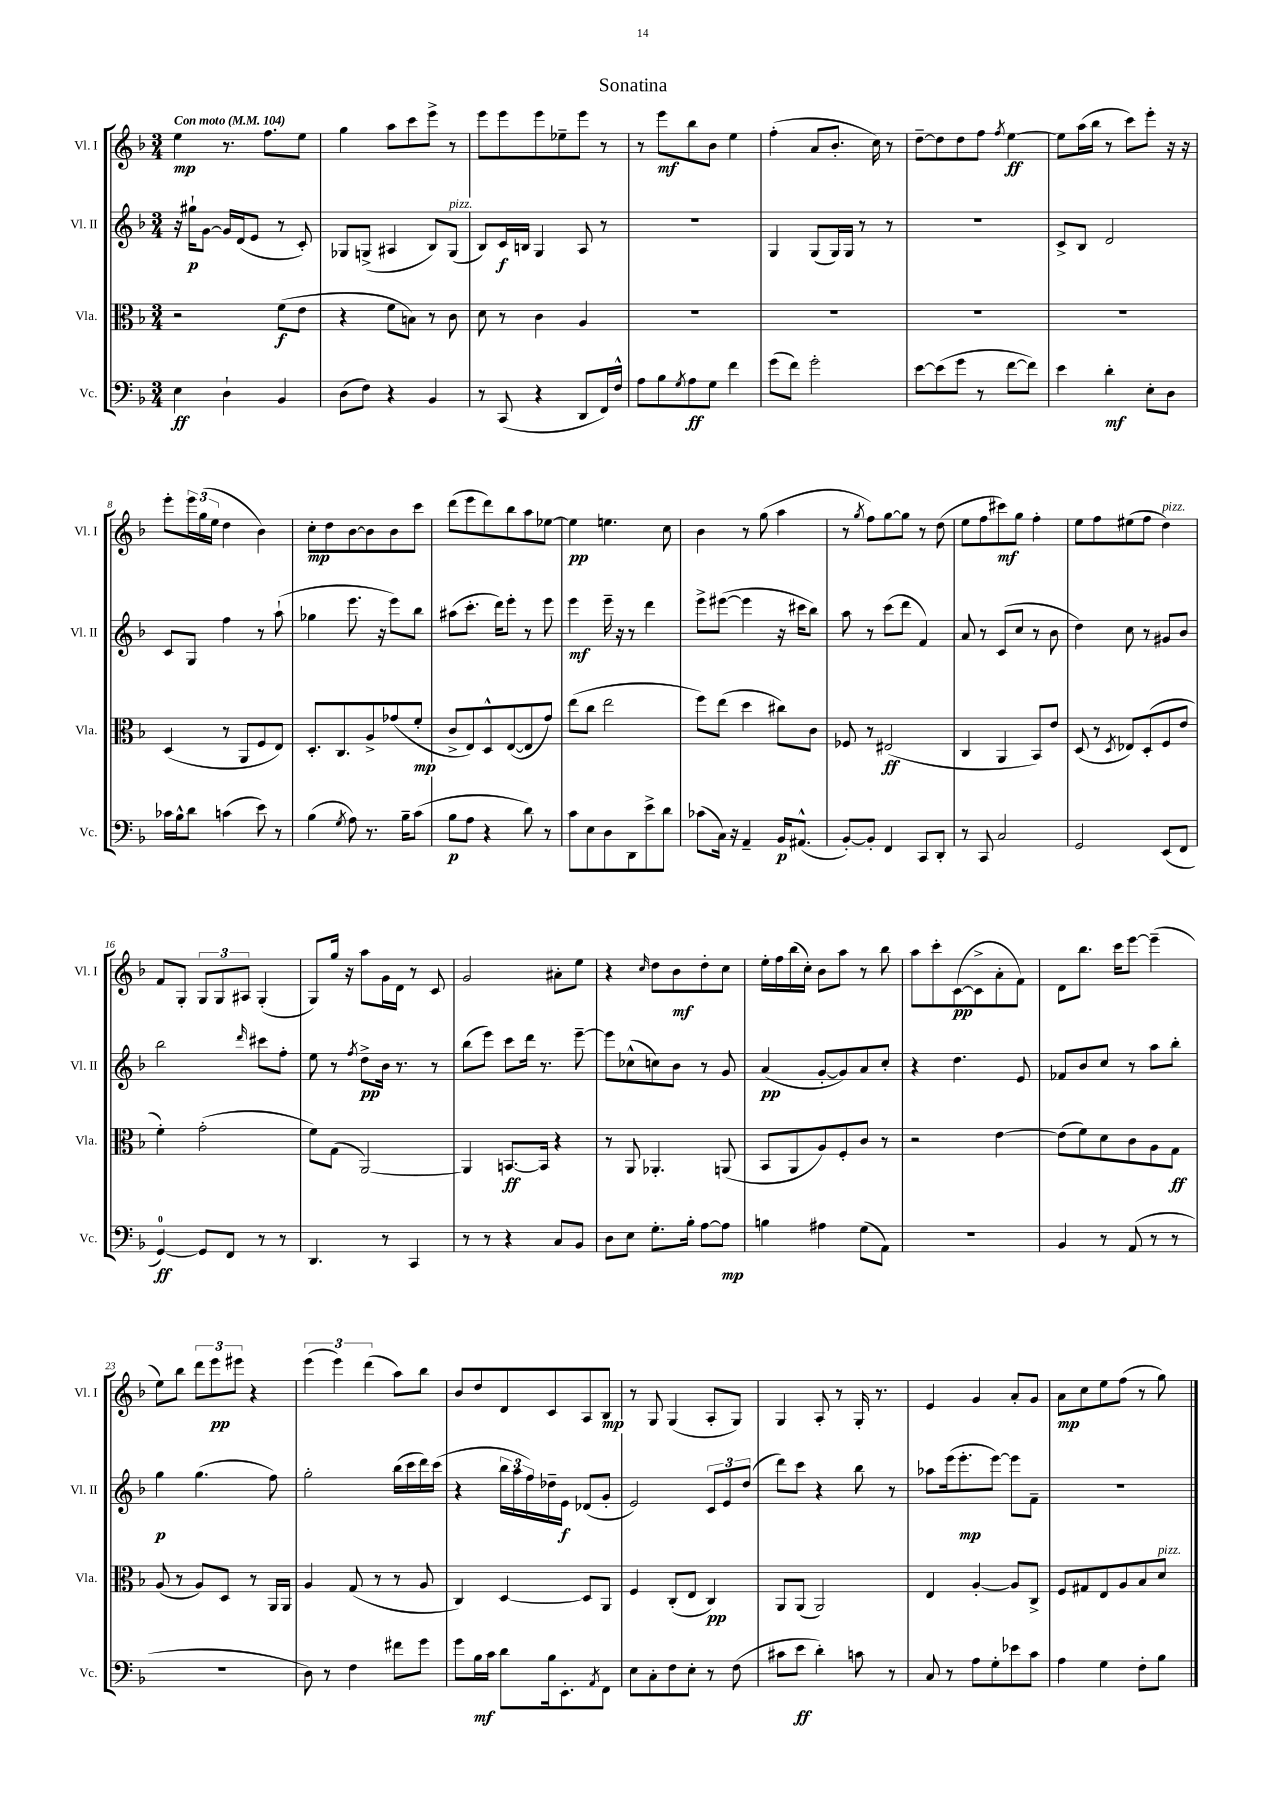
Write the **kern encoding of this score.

**kern	**kern	**kern	**kern
*staff4	*staff3	*staff2	*staff1
*clefF4	*clefC3	*clefG2	*clefG2
*k[b-]	*k[b-]	*k[b-]	*k[b-]
*M3/4	*M3/4	*M3/4	*M3/4
*MM104	*MM104	*MM104	*MM104
4E\	2r	16r	4ee\
.	.	16gg#`\LK	.
.	.	[8g\J	.
4D`\	.	16g/]LL	8.r
.	.	(16d/J	.
.	.	8e/J	.
.	.	.	8.ff\L
4BB-/	(8f\L	8r	.
.	8e\J	8c'/)	8ee\J
=	=	=	=
(8D\L	4r	8G-/L	4gg\
8F\J)	.	(8G^/J	.
4r	8f\L	4A#/	8aa\L
.	8B\J)	.	8ccc\
4BB-/	8r	8B-/L)	8eee^\J
.	8c\	(8G/J	8r
=	=	=	=
8r	8d\	8B-/L)	8eee\L
(8CC/	8r	16c/L	8eee\
.	.	16B/JJ	.
4r	4c\	4G/	8eee\
.	.	.	8ee-~\
8DD/L	4A/	8A/	8eee\J
16FF/L)	.	8r	8r
16F^^/JJ	.	.	.
=	=	=	=
8A\L	2.r	2.r	8r
8B-\	.	.	8eee\L
8qG/	.	.	.
8A\	.	.	8bb-\
8G\J	.	.	8b-\J
4f\	.	.	4ee\
=	=	=	=
(8g\L	2.r	4G/	(4ff'\
8f\J)	.	.	.
2g'\	.	(8G/L	8a/L
.	.	16G/L)	8.b-'/J
.	.	16G/JJ	.
.	.	8r	.
.	.	.	16cc\)
.	.	8r	8r
=	=	=	=
[8e\L	2.r	2.r	[8dd~\L
(8e\]	.	.	8dd\]
8g\J	.	.	8dd\
8r	.	.	8ff\J
.	.	.	8qff/
[8f\L	.	.	[4ee\
8f\]J)	.	.	.
=	=	=	=
4e\	2.r	8c^/L	8ee\]L
.	.	8B-/J	(16aa\L
.	.	.	16bb-\JJ
4d'\	.	2d/	8r
.	.	.	8ccc\L)
8E'\L	.	.	8eee'\J
8D\J	.	.	16r
.	.	.	16r
=	=	=	=
16c-\LL	(4D/	8c/L	8eee'\L
16B-^^\J	.	.	.
8d\J	.	8G/J	24eee\L
.	.	.	(24gg\
.	.	.	24ee\JJ
(4c\	8r	4ff\	4dd\
.	8AA/L	.	.
8e\)	8F/	8r	4b-\)
8r	8E/J)	(8aa`\	.
=	=	=	=
(4B-\	8.D'/L	4gg-\	8cc'\L
.	.	.	8dd\
.	8.C/	.	.
8qG/	.	.	.
8A\)	.	8.eee\	[8b-\
8.r	8A^/	.	8b-\]
.	.	16r	.
.	(8g-/	8eee\L)	8b-\
16B-~\LK	.	.	.
(8c\J	8f'/J	8bb-\J	8ccc\J
=	=	=	=
8B-\L	8c^/L	(8aa#\L	(8ddd\L
8A\J	8E/)	8.ccc'\J	8eee\
4r	8D^^/	.	8ddd\)
.	.	16ddd\LK)	.
.	([8E/	8eee'\J	8bb-\
8d\)	8E/]	8r	8aa\
8r	8g/J)	8eee\	[8ee-\J
=	=	=	=
8c\L	(8ee\L	4eee\	4ee-\]
8E\	8cc\J	.	.
8D\	2ee\	16eee~\	4.ee\
.	.	16r	.
8DD\	.	8r	.
8e^\	.	4ddd\	.
8d\J	.	.	8cc\
=	=	=	=
(8c-\L	8ff\L)	8eee^\L	4b-\
16C\Jk)	(8ee\J	([8eee#\J	.
16r	.	.	.
4AA~/	4dd\	4eee#\]	8r
.	.	.	(8gg\
16BB-/LK	8cc#\L)	16r	4aa\
(8.AA#^^/J	.	16ccc#\LK	.
.	8c\J	8bb-\J)	.
=	=	=	=
[8BB-'/L)	8F-/	8aa\	8r
.	.	.	8qgg/
8BB-'/]J	8r	8r	8ff\L)
4FF/	(2E#/	(8ccc\L	[8gg\
.	.	8ddd\J	8gg\]J
8CC/L	.	4f/)	8r
8DD'/J	.	.	(8dd\
=	=	=	=
8r	4C/	8a/	8ee\L
8CC/	.	8r	8ff\
2C/	4AA/	(8c/L	8ccc#\)
.	.	8cc/J	8gg\J
.	8BB-/L)	8r	4ff'\
.	8e/J	8b-\	.
=	=	=	=
2GG/	(8D/	4dd\)	8ee\L
.	8r	.	8ff\
.	8qD/	.	.
.	8E-/L)	8cc\	(8ee#\
.	(8D'/	8r	8ff\J
(8EE/L	8F/	8g#/L	4dd\)
8FF/J	8e/J	8b-/J	.
=	=	=	=
[4GG/)	4f'\)	2bb-\	8f/L
.	.	.	8G'/J
8GG/]L	(2g'\	.	12G/L
.	.	.	12G/
8FF/J	.	.	.
.	.	.	12A#/J
.	.	16qqddd/	.
8r	.	8ccc#\L	(4G'/
8r	.	8ff'\J	.
=	=	=	=
4.DD/	8f\L)	8ee\	8G/L)
.	(8G\J	8r	16gg/Jk
.	.	.	16r
.	.	8qff/	.
.	[2AA/)	8dd^\L	8aa\L
8r	.	16b-\Jk	16g\L
.	.	8.r	16d\JJ
4CC/	.	.	8r
.	.	8r	8c/
=	=	=	=
8r	4AA/]	(8bb-\L	2g/
8r	.	8eee\J)	.
4r	[8.BB/L	8ccc\L	.
.	.	16ddd\Jk	.
.	16BB/]Jk	8.r	.
8C/L	4r	.	8a#'\L
8BB-/J	.	[8eee~\	8ee\J
=	=	=	=
8D\L	8r	8eee\]L	4r
8E\J	8AA/	(8cc-^^\	.
.	.	.	16qqcc/
8.G'\L	4.AA-'/	8cc\)	8dd\L
.	.	8b-\J	8b-\
16B-'\Jk	.	.	.
[8A\L	.	8r	8dd'\
8A\]J	(8AA/	8g/	8cc\J
=	=	=	=
4B\	8BB-/L	(4a/	16ee'\LL
.	.	.	16ff\
.	8AA/	.	(16bb-\
.	.	.	16cc'\JJ)
4A#\	8A/)	[8g'/L	8b-\L
.	8F'/	8g/])	8aa\J
(8G\L	8c/J	8a/	8r
8AA\J)	8r	8cc'/J	8bb-\
=	=	=	=
2.r	2r	4r	8aa\L
.	.	.	8ccc'\
.	.	4.dd\	([8c\
.	.	.	8c^\]
.	[4e\	.	8a'\
.	.	8e/	8f\J)
=	=	=	=
4BB-/	(8e\]L	8f-/L	8d\L
.	8f\)	8b-/	8.bb-\J
8r	8d\	8cc/J	.
.	.	.	16ccc\LK
(8AA/	8c\	8r	[8eee\J
8r	8A\	8aa\L	(4eee~\]
8r	8G\J	8bb-'\J	.
=	=	=	=
2.r	(8A/	4gg\	8ee\L)
.	8r	.	8bb-\J
.	8A/L)	(4.gg\	12ddd\L
.	.	.	12eee\
.	8D/J	.	.
.	.	.	12eee#\J
.	8r	.	4r
.	16AA/LL	8ff\)	.
.	16AA/JJ	.	.
=	=	=	=
8D\)	4A/	2gg'\	(6eee\
8r	.	.	.
.	.	.	6eee\)
4F\	(8G/	.	.
.	.	.	(6ddd\
.	8r	.	.
8f#\L	8r	(16bb-\LL	8aa\L)
.	.	16ccc\	.
8g\J	8A/	16ddd\)	8bb-\J
.	.	(16ccc\JJ	.
=	=	=	=
8g\L	4C/)	4r	8b-/L
16B-\L	.	.	8dd/
16c\JJ	.	.	.
8d\L	[4D/	24bb-\LL	8d/
.	.	24aa\	.
.	.	24ff\)	.
16B-\k	.	16dd-~\	8c/
8.EE'\	.	16e\JJ	.
.	8D/]L	(8d-/L	8A/
8qAA/	.	.	.
8FF\J	8AA/J	8g'/J	8B-/J
=	=	=	=
8E\L	4F/	2e/)	8r
8C'\	.	.	8G/
8F\	(8C'/L	.	(4G/
8E'\J	8E/J	.	.
8r	4C/)	12c/L	8A'/L
.	.	12e/	.
(8F\	.	.	8G/J)
.	.	(12dd/J	.
=	=	=	=
8c#\L	8AA/L	8ddd\L)	4G/
8e\J	(8AA/J	8ccc\J	.
4d'\)	2AA/)	4r	8A'/
.	.	.	8r
8c\	.	8bb-\	16G'/
.	.	.	8.r
8r	.	8r	.
=	=	=	=
8C/	4E/	8aa-\L	4e/
8r	.	(16eee\k	.
.	.	8.eee'\	.
8A\L	[4A'/	.	4g/
8G'\	.	[8eee\J)	.
8e-\	8A/]L	8eee\]L	8a'/L
8c\J	8C^/J	8f~\J	8g/J
=	=	=	=
4A\	8F/L	2.r	8a\L
.	8G#/	.	8cc\
4G\	8E/	.	8ee\
.	8A/	.	(8ff\J
8F'\L	8B-/	.	8r
8B-\J	8d/J	.	8gg\)
==	==	==	==
*-	*-	*-	*-
